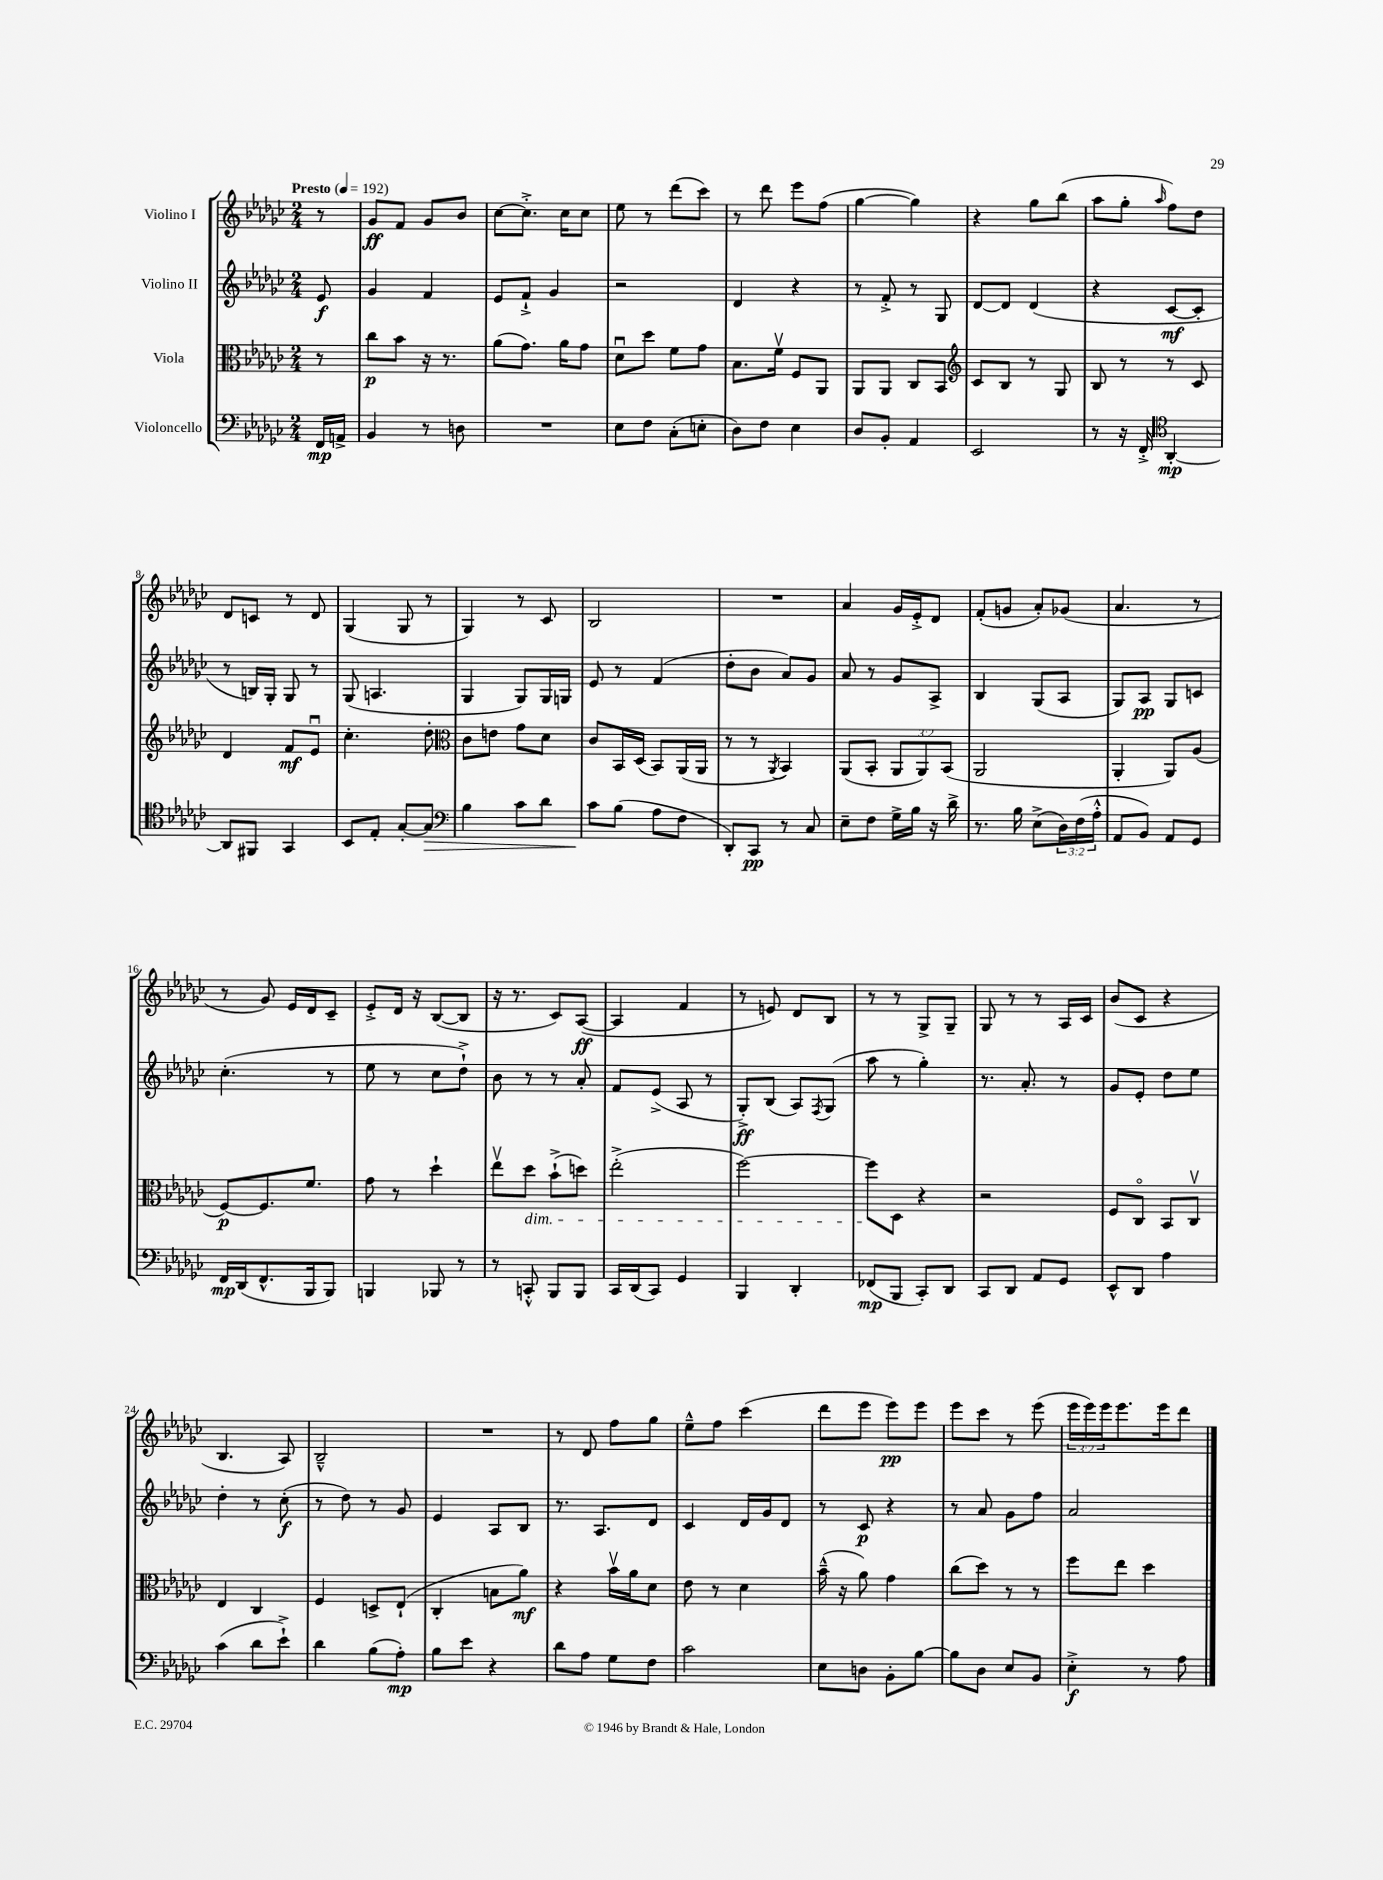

**kern	**kern	**kern	**kern
*staff4	*staff3	*staff2	*staff1
*clefF4	*clefC3	*clefG2	*clefG2
*k[b-e-a-d-g-c-]	*k[b-e-a-d-g-c-]	*k[b-e-a-d-g-c-]	*k[b-e-a-d-g-c-]
*M2/4	*M2/4	*M2/4	*M2/4
*MM192	*MM192	*MM192	*MM192
16FF	8r	8e-	8r
16AA^	.	.	.
=	=	=	=
4BB-	8cc-	4g-	8g-
.	8b-	.	8f
8r	16r	4f	8g-
.	8.r	.	.
8D	.	.	8b-
=	=	=	=
2r	(8a-	8e-	[8cc-
.	8.g-)	8f`^	8.cc-'^]
.	.	4g-	.
.	16a-	.	16cc-
.	8g-	.	8cc-
=	=	=	=
8E-	8d-u	2r	8ee-
8F	8dd-	.	8r
(8C-'	8f	.	(8ddd-
8E'	8g-	.	8ccc-)
=	=	=	=
8D-)	8.B-	4d-	8r
8F	.	.	8ddd-
.	16fv	.	.
4E-	8F	4r	8eee-
.	8AA-	.	(8ff
=	=	=	=
8D-	8AA-	8r	[4gg-
8BB-'	8AA-	8f'^	.
4AA-	8C-	8r	4gg-])
.	8BB-	8G-	.
=	=	=	=
*	*clefG2	*	*
2EE-	8c-	[8d-	4r
.	8B-	8d-]	.
.	8r	(4d-	8gg-
.	8G-	.	(8bb-
=	=	=	=
8r	8B-	4r	8aa-
16r	8r	.	8gg-'
16FF'^	.	.	.
*clefC4	*	*	*
.	.	.	16qqaa-
[4AA-'	8r	[8c-	8ff)
.	8c-	8c-']	8dd-
=	=	=	=
8AA-]	4d-	8r	8d-
8FF#	.	16B)	8c
.	.	16G-'	.
4GG-	8f	8G-	8r
.	8e-u	8r	8d-
=	=	=	=
8BB-	4.cc-'	(8G-	(4G-
8E-'	.	4.A	.
[8G-'	.	.	8G-
8G-]	8dd-'	.	8r
=	=	=	=
*clefF4	*clefC3	*	*
4B-	8c-	4G-	4G-)
.	8e	.	.
8c-	8g-	8G-)	8r
8d-	8d-	16G-	8c-
.	.	16G	.
=	=	=	=
8c-	8c-	8e-	2B-
(8B-	16BB-	8r	.
.	(16D-	.	.
8A-	8BB-)	(4f	.
8F	(16AA-	.	.
.	16AA-	.	.
=	=	=	=
8DD-')	8r	8dd-'	2r
8CC-	8r	8b-	.
.	8qAA-	.	.
8r	4BB-)	8a-)	.
8C-	.	8g-	.
=	=	=	=
8E-~	(8AA-	8a-	4a-
8F	8BB-'	8r	.
16G-^	12AA-	8g-	16g-
16B-	.	.	16e-'^
.	12AA-)	.	.
16r	.	8A-^	8d-
.	(12BB-	.	.
16d-^	.	.	.
=	=	=	=
8.r	2AA-	4B-	(8f'
.	.	.	8g
16B-	.	.	.
(8E-^	.	(8G-	8a-')
24D-)	.	8A-	(8g-
(24F	.	.	.
24A-'^^	.	.	.
=	=	=	=
8AA-	4AA-'	8G-)	4.a-
8BB-)	.	8A-	.
8AA-	8AA-)	8G-	.
8GG-	(8A-	8c	8r
=	=	=	=
16FF	[8F)	(4.cc-'	8r
(16DD-	.	.	.
8.FF^^	8.F]	.	8g-)
.	.	.	16e-
16BBB-	8.f	.	16d-
8BBB-)	.	8r	8c-~
=	=	=	=
4BBB	8g-	8ee-	8e-'^
.	8r	8r	16d-
.	.	.	16r
8BBB-	4dd-`	8cc-	([8B-
8r	.	8dd-`^)	8B-]
=	=	=	=
8r	8ee-v	8b-	16r
.	.	.	8.r
8CC'^^	8dd-	8r	.
8BBB-	(8b-`^	8r	8c-)
8BBB-	8dd)	8a-'	([8A-
=	=	=	=
16CC-	(2ee-'^	8f	4A-]
(16DD-	.	.	.
8CC-)	.	(8e-^	.
4GG-	.	8A-	4f
.	.	8r	.
=	=	=	=
4BBB-	[2ff)	8G-'^)	8r
.	.	(8B-	8e)
4DD-'	.	8A-)	8d-
.	.	8qF	.
.	.	(8G-	8B-
=	=	=	=
(8FF-	8ff]	8aa-	8r
8BBB-	8D-	8r	8r
8CC-')	4r	4gg-')	8G-^
8DD-	.	.	8G-~
=	=	=	=
8CC-	2r	8.r	8G-
8DD-	.	.	8r
.	.	8.a-'	.
8AA-	.	.	8r
8GG-	.	8r	16A-
.	.	.	16c-
=	=	=	=
8EE-^^	8F	8g-	(8b-
8DD-	8C-o	8e-'	8c-
4A-	8BB-	8dd-	4r
.	8C-v	8ee-	.
=	=	=	=
(4c-	4E-	4dd-'	4.B-
8d-	4C-	8r	.
8e-`^)	.	(8cc-'	8A-)
=	=	=	=
4d-	4F	8r	2B-~^^
.	.	8dd-)	.
(8B-	8D^	8r	.
8A-')	(8E-`	8g-	.
=	=	=	=
8B-	4C-'	4e-	2r
8e-	.	.	.
4r	8B	8A-	.
.	8a-)	8B-	.
=	=	=	=
8d-	4r	8.r	8r
8A-	.	.	8d-
.	.	8.A-	.
8G-	16b-v	.	8ff
.	16a-	.	.
8F	8d-	8d-	8gg-
=	=	=	=
2c-	8e-	4c-	8ee-~^^
.	8r	.	8ff
.	4d-	16d-	(4ccc-
.	.	16g-	.
.	.	8d-	.
=	=	=	=
8E-	(16b-~^^	8r	8ddd-
.	16r	.	.
8D	8a-)	8c-	8eee-
8BB-'	4g-	4r	8eee-)
[8B-	.	.	8eee-
=	=	=	=
8B-]	(8cc-	8r	8eee-
8D-	8dd-)	8a-	8ccc-
8E-	8r	8g-	8r
8BB-	8r	8ff	(8eee-
=	=	=	=
4E-'^	8ff	2a-	24eee-
.	.	.	24eee-)
.	.	.	24eee-
.	8ee-	.	8.eee-
8r	4dd-	.	.
.	.	.	16eee-
8A-	.	.	8ddd-
==	==	==	==
*-	*-	*-	*-
